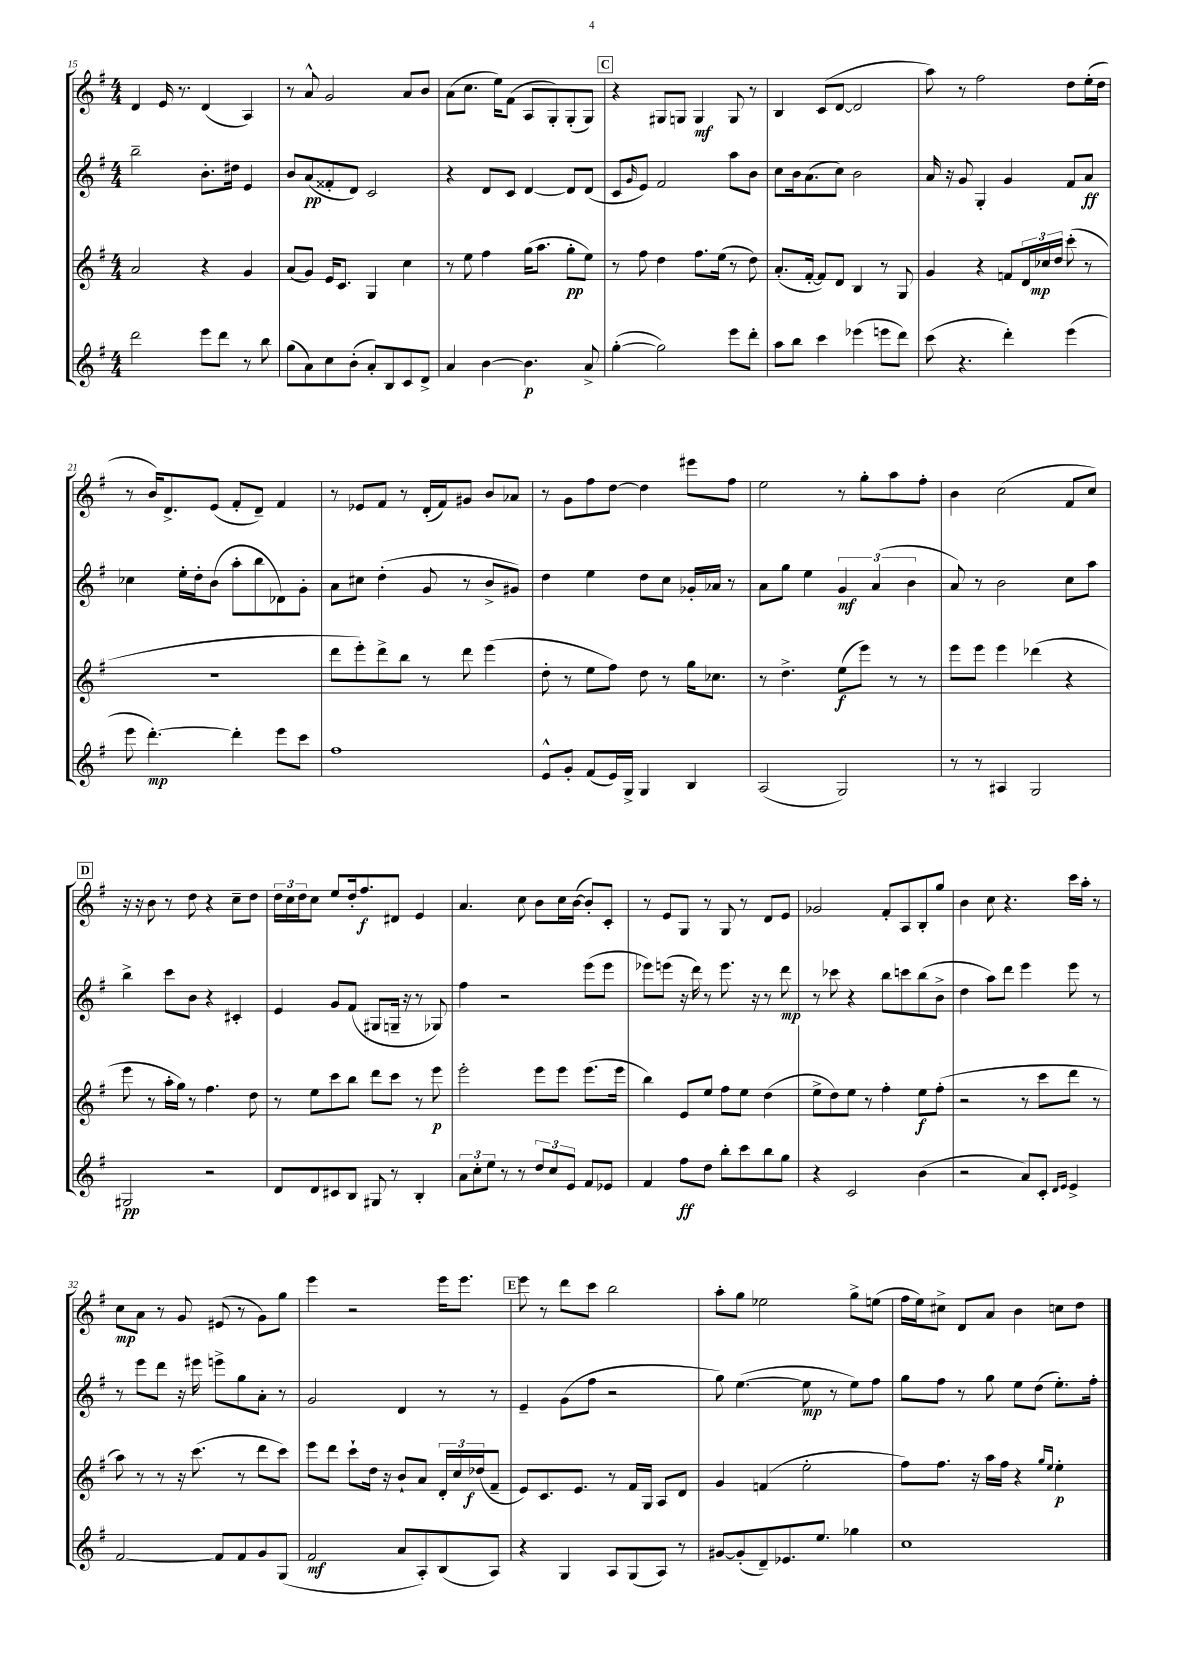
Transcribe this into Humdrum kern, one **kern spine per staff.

**kern	**kern	**kern	**kern
*staff4	*staff3	*staff2	*staff1
*clefG2	*clefG2	*clefG2	*clefG2
*k[f#]	*k[f#]	*k[f#]	*k[f#]
*M4/4	*M4/4	*M4/4	*M4/4
2ddd	2a	2bb~	4d
.	.	.	16e
.	.	.	8.r
8eee	4r	8.b'	(4d
8ddd	.	.	.
.	.	16dd#	.
8r	4g	4e	4A)
8bb	.	.	.
=	=	=	=
(8gg	(8a	8b	8r
8a)	8g)	(8a	8a^^
8cc	16e	8f##'	2g
.	8.c	.	.
(8b'	.	8d)	.
8a')	4G	2c	.
8B	.	.	.
8c	4cc	.	8a
8d^	.	.	8b
=	=	=	=
4a	8r	4r	(8a
.	8ee	.	8.cc
[4b	4ff#	8d	.
.	.	.	16ee)
.	.	8c	(8f#
4.b]	(16gg	[4d	8A
.	8.aa	.	.
.	.	.	8G')
.	8gg'	8d]	(8G'
8a^	8ee)	(8d	8G)
=	=	=	=
([4gg'	8r	8c	4r
.	.	16qqg	.
.	8ff#	8e)	.
2gg])	4dd	2f#	8G#
.	.	.	8G
.	8.ff#	.	4G
.	(16ee	.	.
8eee	8r	8aa	8G
8ddd'	8dd)	8b	8r
=	=	=	=
8aa	(8.a'	8cc	4B
8bb	.	16b	.
.	[16f#'	(8.a	.
4ccc	8f#])	.	(8c
.	8d	8cc)	[8d
(4eee-	4B	2b	2d]
8eee	8r	.	.
8ddd)	8G	.	.
=	=	=	=
(8ccc	4g	16a	8aa)
.	.	16r	.
4.r	.	8g	8r
.	4r	4G'	2ff#
4ddd')	8f	4g	.
.	24d	.	.
.	24cc-	.	.
.	24dd	.	.
(4eee	(8ccc'	8f#	8dd
.	8r	8a	(16ee'
.	.	.	16dd
=	=	=	=
8eee	1r	4cc-	8r
[4.ddd')	.	.	16b)
.	.	.	8.d^
.	.	16ee'	.
.	.	16dd'	.
.	.	(8b	(8e
4ddd']	.	8aa'	8f#'
.	.	8bb	8d~)
8eee	.	8d-)	4f#
8ccc	.	8g'	.
=	=	=	=
1ff#	8ddd	8a	8r
.	8eee')	8cc#	8e-
.	8ddd^	(4dd'	8f#
.	8bb	.	8r
.	8r	8g	(16d'
.	.	.	16f#)
.	8ddd	8r	8g#
.	(4eee	8b^	8b
.	.	8g#)	8a-
=	=	=	=
8e^^	8dd'	4dd	8r
8g'	8r	.	8g
(8f#	8ee	4ee	8ff#
16e)	8ff#)	.	[8dd
16G^	.	.	.
4G	8dd	8dd	4dd]
.	8r	8cc	.
4B	16gg	16g-'	8eee#
.	8.cc-	16a-	.
.	.	8r	8ff#
=	=	=	=
(2A	8r	8a	2ee
.	4.dd^	8gg	.
.	.	4ee	.
2G)	(8ee	6g	8r
.	8eee)	.	8gg'
.	.	(6a	.
.	8r	.	8aa
.	.	6b	.
.	8r	.	8ff#'
=	=	=	=
8r	8eee	8a)	4b
8r	8eee	8r	.
4A#	4eee	2b	(2cc
2G	(4ddd-	.	.
.	4r	8cc	8f#
.	.	8aa	8cc)
=	=	=	=
2G#	8eee	4bb^	16r
.	.	.	16r
.	8r	.	8b
.	16aa'	8ccc	8r
.	16gg)	.	.
.	8r	8b	8dd
2r	4.ff#	4r	4r
.	.	4c#'	8cc~
.	8dd	.	8dd
=	=	=	=
8d	8r	4e	24dd
.	.	.	24cc
.	.	.	24dd
8d	8ee	.	8cc
8c#	8ccc	8g	8ee
8B	8bb	(8f#	16dd'
.	.	.	8.ff#
8G#	8ddd	8G#	.
8r	8ccc	16G~	8d#
.	.	16r	.
4B'	8r	8r	4e
.	8eee	8G-)	.
=	=	=	=
12a	2eee'	4ff#	4.a
12cc'	.	.	.
12ee	.	.	.
8r	.	2r	.
8r	.	.	8cc
12dd	8eee	.	8b
12cc	.	.	.
.	8eee	.	16cc
12e	.	.	.
.	.	.	([16b
8f#	(8.eee	(8eee	8b'])
8e-	.	8eee	8c'
.	16eee	.	.
=	=	=	=
4f#	4bb)	8eee-)	8r
.	.	(8eee	8e
8ff#	8e	16r	8G
.	.	16ddd)	.
8dd	8ee	8r	8r
8bb'	8ff#	8.eee	8G
8ccc	8ee	.	8r
.	.	16r	.
8bb	(4dd	8r	8d
8gg	.	8ddd	8e
=	=	=	=
4r	8ee^	8r	2g-
.	8dd)	8ccc-	.
2c	8ee	4r	.
.	8r	.	.
.	4ff#'	8bb	8f#'
.	.	8ccc	8A
(4b	8ee	(8bb	8B'
.	(8ff#'	8b^	8gg
=	=	=	=
2r	2r	4dd	4b
.	.	8aa)	8cc
.	.	8ddd	4.r
8a)	8r	4eee	.
8c'	8ccc	.	.
16qqd	.	.	.
16qqe	.	.	.
4e^	8ddd	8eee	16ccc
.	.	.	16aa'
.	8r	8r	8r
=	=	=	=
[2f#	8aa)	8r	8cc
.	8r	8eee	8a
.	8r	8ddd	8r
.	16r	16r	8g
.	(8.ccc	16eee#	.
8f#]	.	8eee^	(8e#
8f#	8r	8gg	8r
8g	8ddd	8a'	8g)
(8G	8ccc)	8r	8gg
=	=	=	=
2f#	8eee	2g	4eee
.	8ddd	.	.
.	8ccc`	.	2r
.	16dd	.	.
.	16r	.	.
8a	8b`	4d	.
8A')	8a	.	.
(8B	24d'	8r	16eee
.	24cc	.	.
.	.	.	8.eee
.	(24dd-	.	.
8A)	8f#~	8r	.
=	=	=	=
4r	8e)	4e~	8eee
.	8.c	.	8r
4G	.	(8g	8ddd
.	8.e	.	.
.	.	8ff#	8ccc
8A	8r	2r	2bb
(8G	16f#	.	.
.	16G	.	.
8A)	8A	.	.
8r	8d	.	.
=	=	=	=
[8g#	4g	8gg)	8aa'
(8g#']	.	([4.ee	8gg
8d~)	(4f	.	2ee-
8.e-	.	.	.
.	2ee'	8ee]	.
8.ee	.	.	.
.	.	8r	.
4gg-	.	8ee)	8gg^
.	.	8ff#	(8ee
=	=	=	=
1cc	8ff#)	8gg	16ff#
.	.	.	16ee)
.	8.ff#	8ff#	8cc#^
.	.	8r	8d
.	16r	.	.
.	16aa	8gg	8a
.	16ff#	.	.
.	4r	8ee	4b
.	.	(8dd	.
.	16qqgg	.	.
.	16qqee	.	.
.	4ee'	8.ee')	8cc
.	.	.	8dd
.	.	16ff#'	.
==	==	==	==
*-	*-	*-	*-
